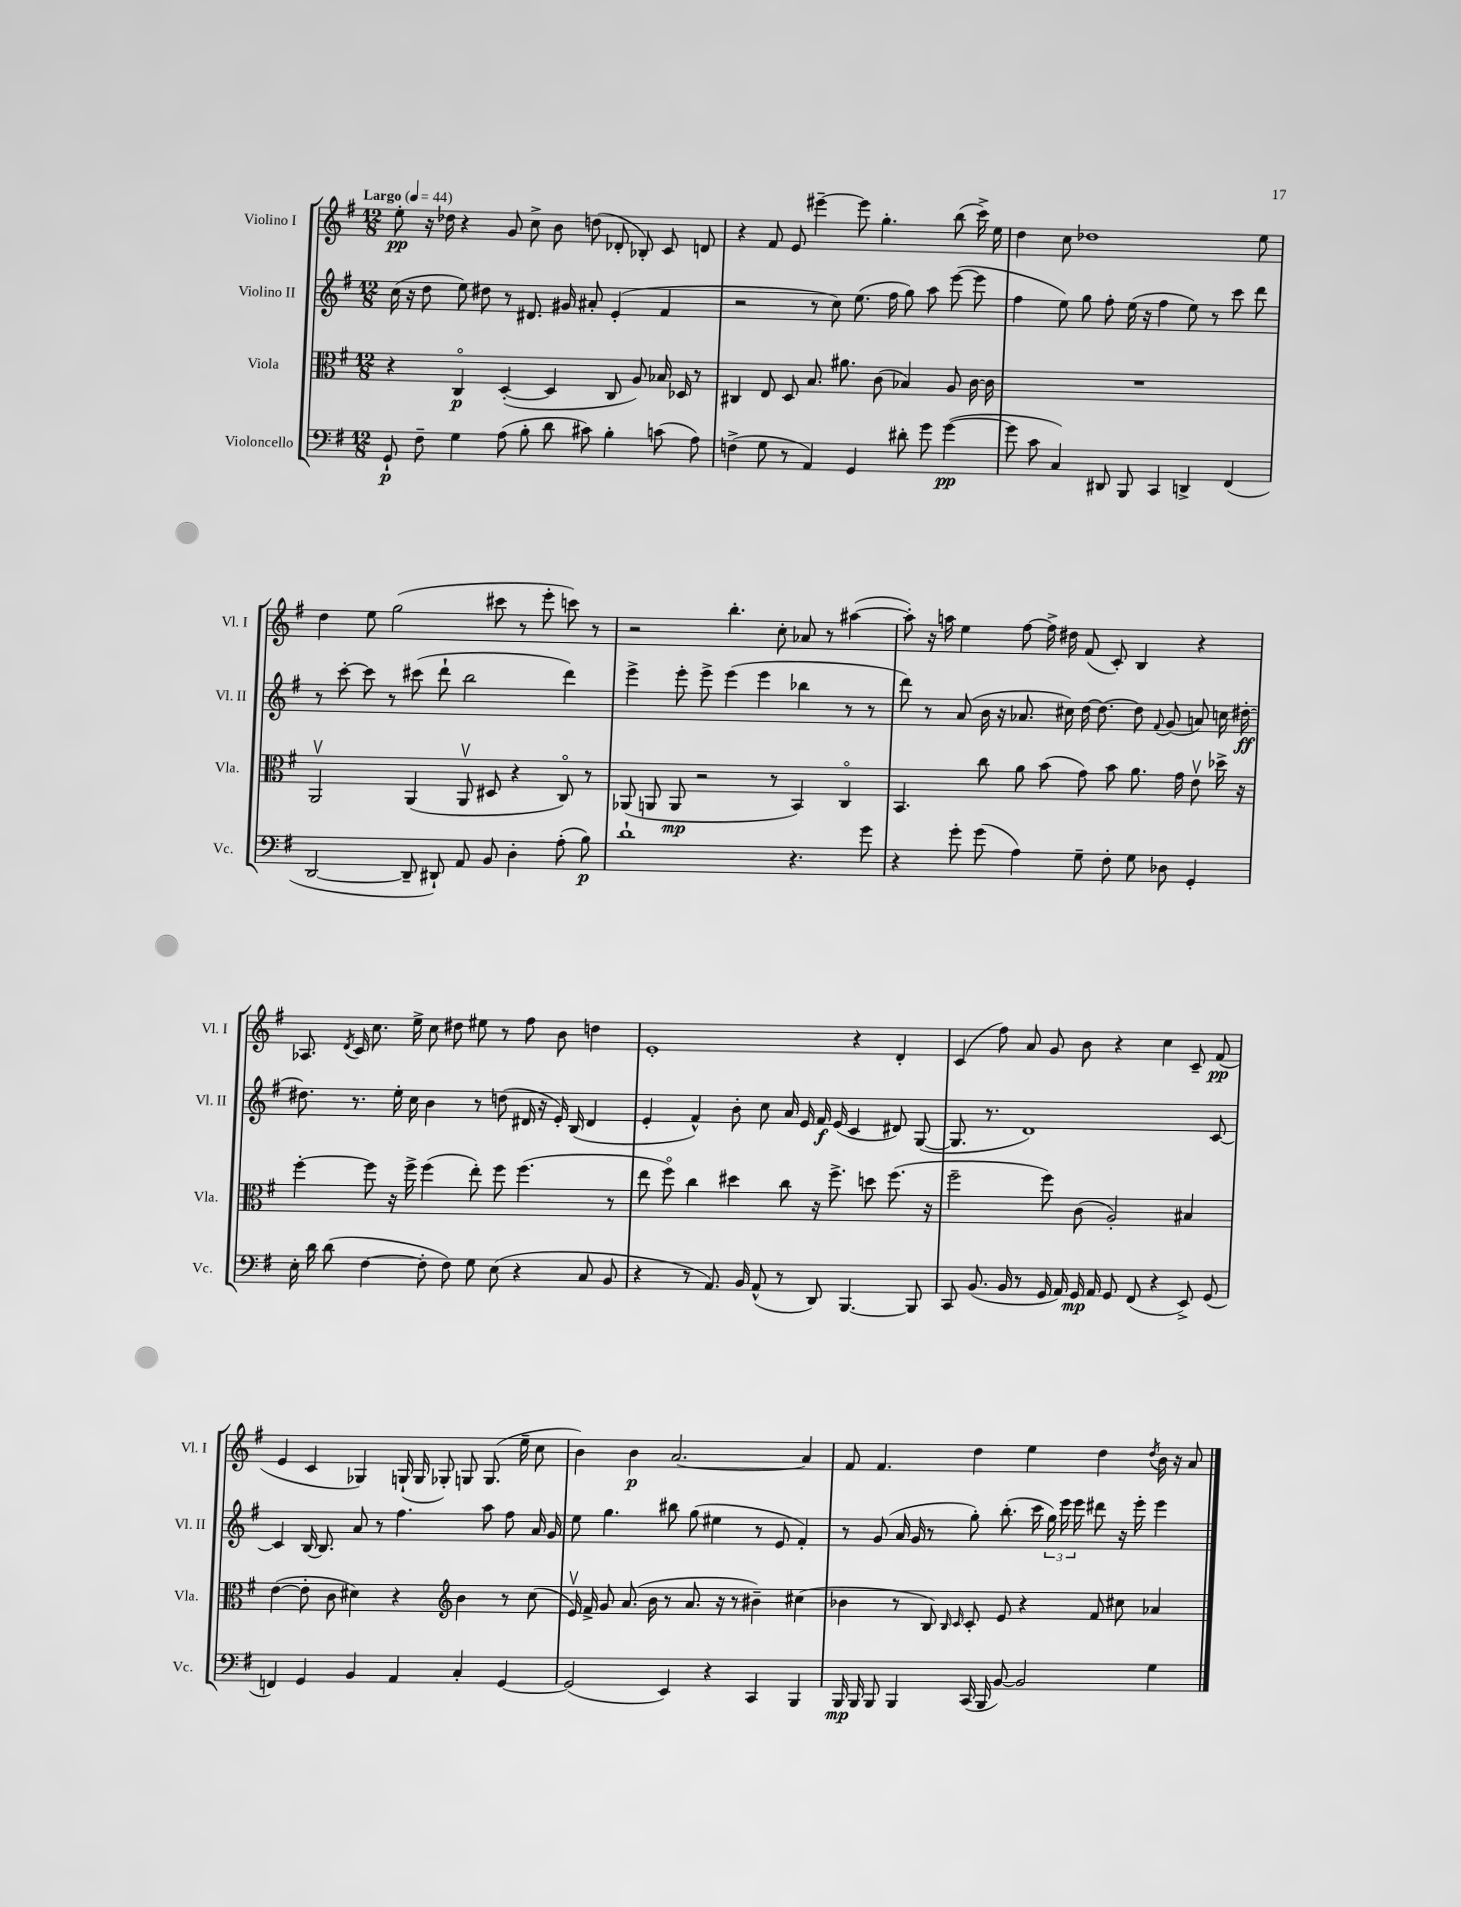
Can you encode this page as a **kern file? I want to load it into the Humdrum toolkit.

**kern	**kern	**kern	**kern
*staff4	*staff3	*staff2	*staff1
*clefF4	*clefC3	*clefG2	*clefG2
*k[f#]	*k[f#]	*k[f#]	*k[f#]
*M12/8	*M12/8	*M12/8	*M12/8
*MM44	*MM44	*MM44	*MM44
8GG`/	4r	(16cc\	8ee'\
.	.	16r	.
8F#~\	.	8dd\	16r
.	.	.	16dd-\
4G\	4Co/	8ee\)	4r
.	.	8dd#\	.
(8A\	([4D'/	8r	8g/
8B'\	.	8.d#/	8cc^\
8d\	4D/]	.	8b\
.	.	16g#/	.
8c#\)	.	8a#'/	(8dd\
4B'\	8C/	(4e'/	8d-'/
.	8A/)	.	8B-'/)
(8c\	16B-/	4f#/	8c/
.	16D-/	.	.
8A\)	8r	.	8d/
=	=	=	=
(4F^\	4C#/	2r	4r
8G\	8E/	.	8f#/
8r	8D/	.	8e/
4AA/)	8.B/	8r	[4eee#~\
.	.	8cc\)	.
.	8.a#\	.	.
4GG/	.	(8.ee\	8eee#\]
.	(8c\	.	4.gg'\
.	.	16ff#\	.
8d#'\	4B-/)	8gg\)	.
8g\	.	8aa\	.
([4g\	8A/	([8eee\	(8bb\
.	[16c\	8eee\]	16ccc^\)
.	16c\]	.	16ee\
=	=	=	=
8g\]	1.r	4ff#\	4dd\
8c\	.	.	.
4C/)	.	8ee\)	8cc\
.	.	8gg\	1dd-
8DD#/	.	8ff#'\	.
8BBB/	.	(16ee\	.
.	.	16r	.
4CC/	.	4ff#\	.
4DD^/	.	8ee\)	.
.	.	8r	.
(4FF#/	.	8ccc\	.
.	.	8ddd\	8ee\
=	=	=	=
[2DD/	2AAv/	8r	4dd\
.	.	[8ccc'\	.
.	.	8ccc\]	8ee\
.	.	8r	(2gg\
8DD~/]	(4AA/	(8ccc#\	.
8DD#`/)	.	8ddd`\	.
8AA/	8AAv/	2bb\	.
8BB/	8D#/	.	8ccc#\
4D'\	4r	.	8r
.	.	.	8eee'\
(8A'\	8Co/)	4ddd\)	8ccc\)
8B\)	8r	.	8r
=	=	=	=
1d`	(8AA-/	4eee^\	2r
.	8AA/	.	.
.	8AA/	8eee'\	.
.	2r	8eee^\	.
.	.	(4eee\	4.bb'\
.	.	4eee\	.
.	8r	.	8cc'\
4.r	4BB/)	4bb-\	8a-/
.	.	.	8r
.	4Co/	8r	([4aa#\
8g\	.	8r	.
=	=	=	=
4r	4.BB/	8ddd\)	8aa#'\])
.	.	8r	16r
.	.	.	16aa\
8g'\	.	(8a/	4ee\
(8g\	8cc\	16b\	.
.	.	16r	.
4A\)	8a\	8.a-/	[8ff#\
.	(8b\	.	16ff#^\]
.	.	16cc#\)	16dd#\
8G~\	8g\)	[16dd\	(8f#/
.	.	8.dd\_	.
8F#'\	8b\	.	8c'/)
8G\	8.a\	8dd\]	4B/
.	.	8qqf#/	.
8D-\	.	(8g/	.
.	16g\	.	.
4GG'/	8ev\	8a/)	4r
.	16dd-^\	16cc\	.
.	16r	[16dd#'\	.
=	=	=	=
16E'\	[4ff#'\	8.dd#\]	8.A-/
16d\	.	.	.
(8d\	.	.	.
.	.	.	8qd/
.	.	8.r	16c/
[4F#\	8ff#\]	.	8.cc\
.	16r	16ee'\	.
.	16ff#^\	16cc\	16ee^\
8F#'\]	(4ff#\	4b\	8cc\
8F#\)	.	.	8dd#\
8G\	8ee'\)	8r	8ee#\
(8E\	8ff#\	(8dd\	8r
4r	(4.ff#\	16d#/	8ff#\
.	.	16r	.
.	.	16e'/)	8b\
.	.	(16B/	.
8C/	.	4d#/	4dd\
8BB/	8r	.	.
=	=	=	=
4r	8ee\	4e'/	1e'
.	8ff#o\)	.	.
8r	4cc\	4f#^^/)	.
8.AA/)	.	.	.
.	4dd#\	8b'\	.
16BB/	.	.	.
(8AA^^/	.	8cc\	.
8r	8cc\	16a/	.
.	.	16e/	.
8DD/)	16r	16f#/	.
.	8.ff#^\	(16e/	.
[4.BBB/	.	4c/	4r
.	8dd\	.	.
.	(8.ff#\	8d#/)	4d'/
8BBB/]	.	([8G/	.
.	16r	.	.
=	=	=	=
8CC/	2ff#~\	8.G/]	(4c/
(8.BB/	.	.	.
.	.	8.r	.
.	.	.	8ff#\)
16BB/	.	.	.
8r	.	1d)	8a/
16GG/	8ff#\)	.	8g/
16AA/)	.	.	.
16GG/	(8c\	.	8b\
16AA/	.	.	.
8GG/	2A'/)	.	4r
(8FF#/	.	.	.
4r	.	.	4cc\
8EE^/)	4B#/	.	8c~/
(8GG/	.	[8c/	(8f#/
=	=	=	=
4FF/)	([4e\	4c/]	4e/
4GG/	8e'\]	[16B/	4c/
.	.	8.B/]	.
.	8c\	.	.
4BB/	4d#\)	8a/	4G-/)
.	.	8r	.
4AA/	4r	4.ff#\	(16G`/
.	.	.	16G/
.	.	.	8G-'/)
*	*clefG2	*	*
4C'/	4b\	.	8G/
.	.	8aa\	(8.G/
[4GG/	8r	8ff#\	.
.	.	.	16ee~\
.	(8cc\	16a/	8cc\
.	.	16g/	.
=	=	=	=
(2GG/]	16ev/)	8ee\	4b\)
.	16f#^/	.	.
.	8g/	4.gg\	.
.	(8.a/	.	4b\
.	16b\	.	.
4EE/)	8r	8bb#\	[2.a/
.	8.a/	(8gg\	.
4r	.	4ee#\	.
.	16r	.	.
.	8r	.	.
4CC/	4b#~\)	8r	.
.	.	8e/	.
4BBB/	(4cc#\	4f#'/)	4a/]
=	=	=	=
16BBB/	4b-\	8r	8f#/
16BBB/	.	.	.
8BBB/	.	(8g/	4.f#/
4BBB/	8r	16a/	.
.	.	16g/	.
.	8B/)	8r	.
.	16qqB/	.	.
.	16qqc/	.	.
(16CC/	8c'/	8gg'\)	4dd\
16BBB/	.	.	.
[8BB/)	8e/	(8.bb'\	.
2BB/]	4r	.	4ee\
.	.	16ccc\	.
.	.	24gg\)	.
.	.	24eee\	.
.	.	24eee\	.
.	8f#/	8ddd#\	4dd\
.	8cc#\	16r	.
.	.	16eee'\	.
.	.	.	8qdd/
4G\	4a-/	4eee\	16b\
.	.	.	16r
.	.	.	8a/
==	==	==	==
*-	*-	*-	*-
